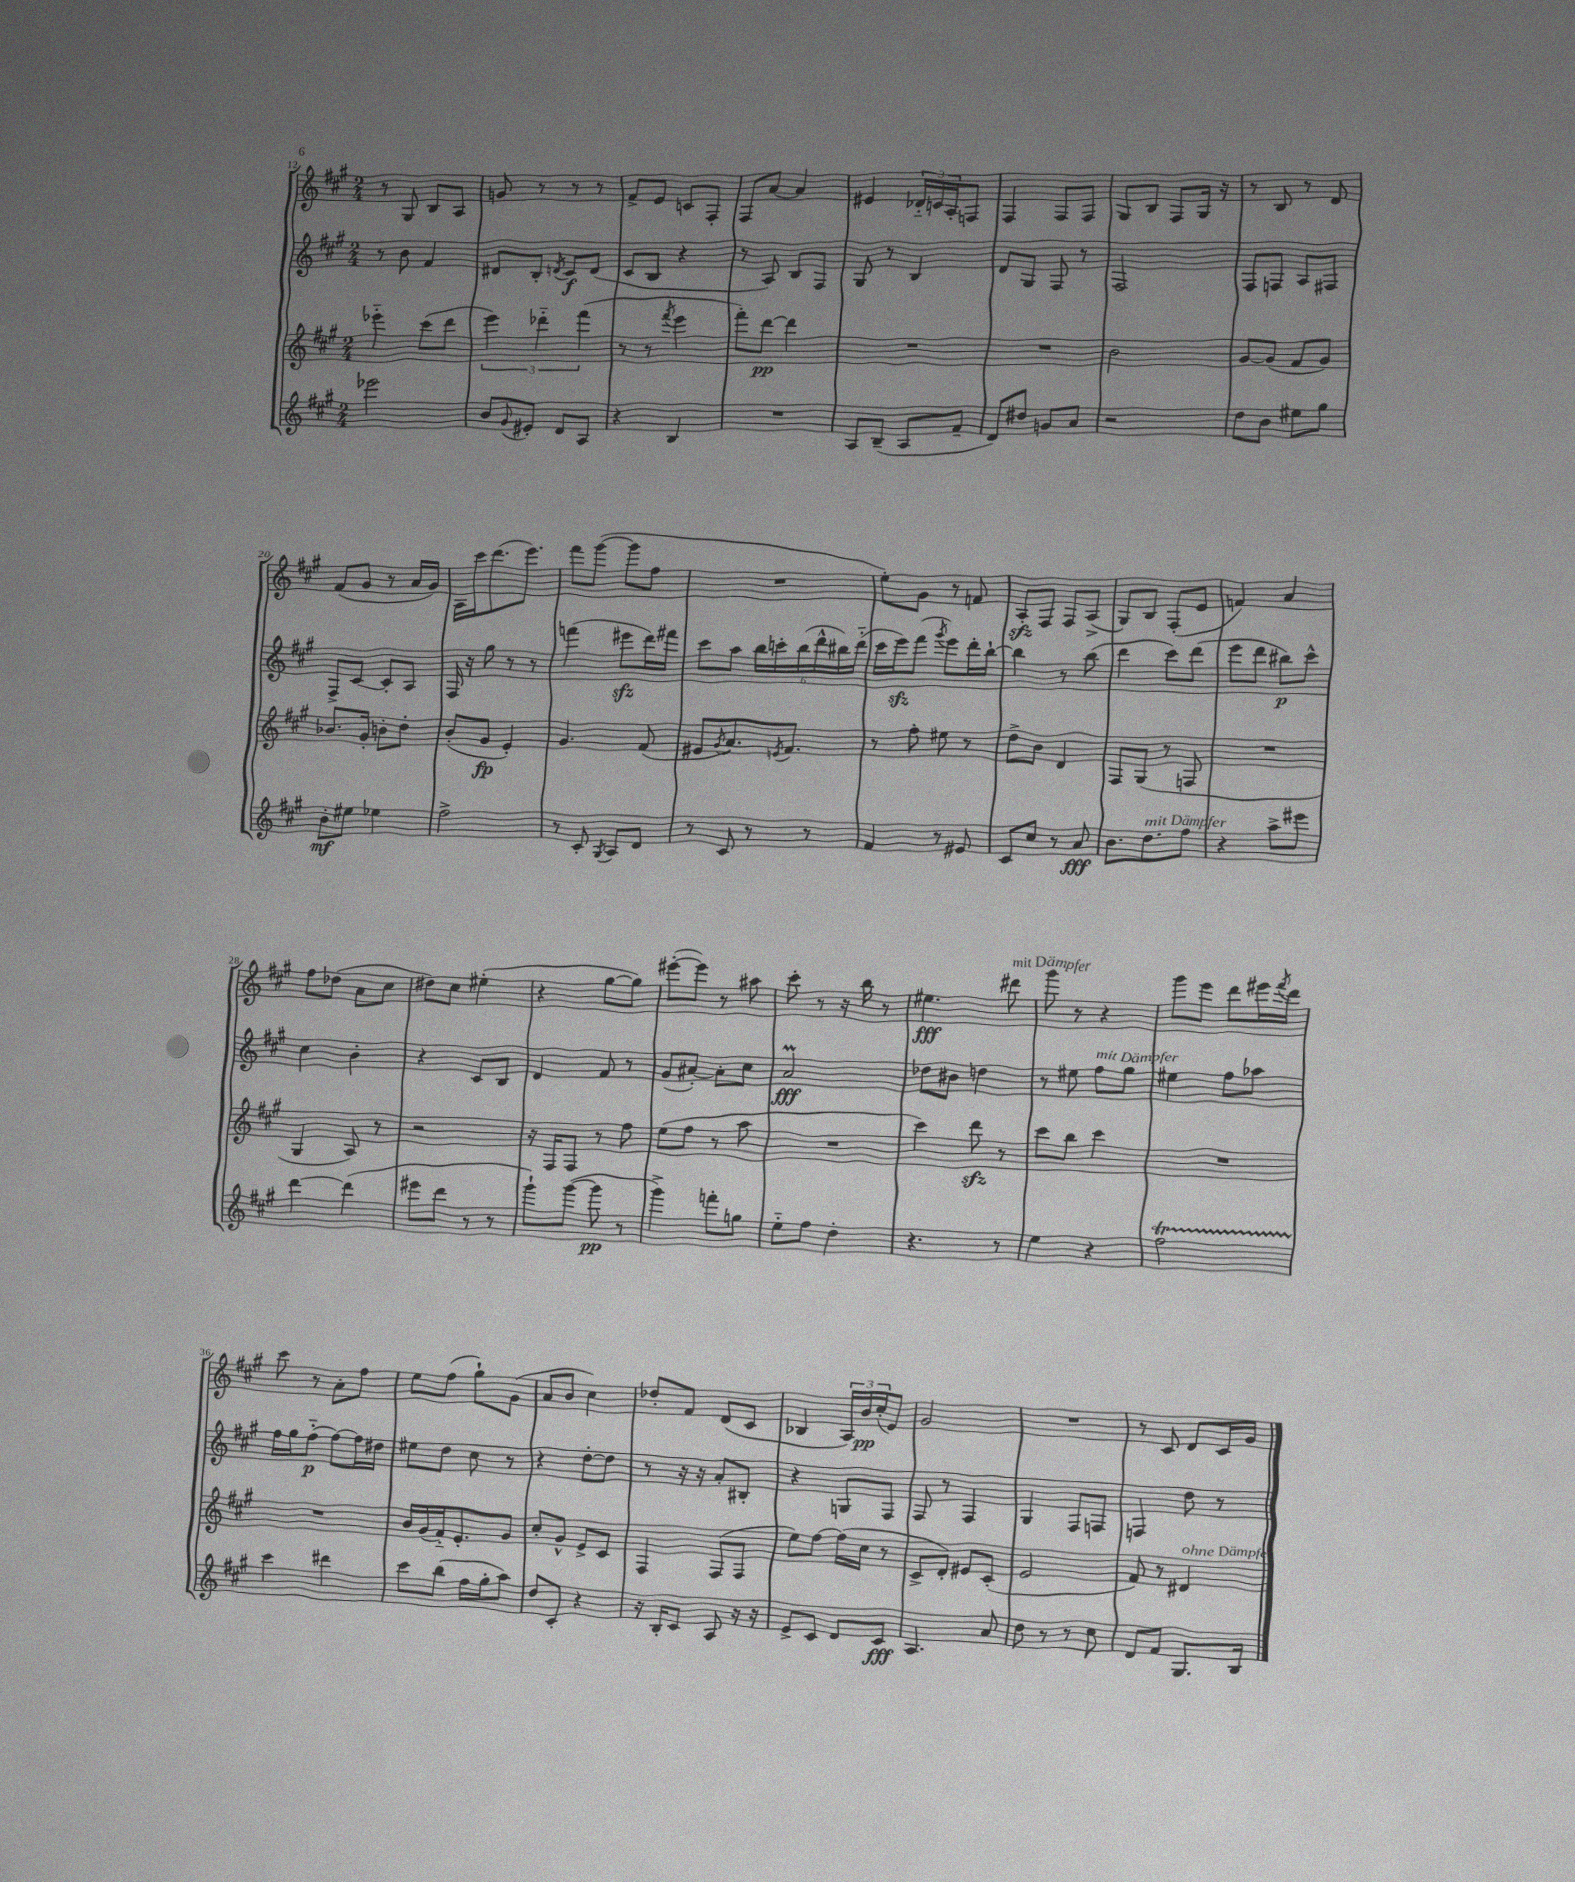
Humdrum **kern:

**kern	**kern	**kern	**kern
*staff4	*staff3	*staff2	*staff1
*clefG2	*clefG2	*clefG2	*clefG2
*k[f#c#g#]	*k[f#c#g#]	*k[f#c#g#]	*k[f#c#g#]
*M2/4	*M2/4	*M2/4	*M2/4
2eee-	4eee-'~	8r	8r
.	.	8b	8G#
.	(8ccc#	4f#	8B
.	8ddd	.	8A
=	=	=	=
8b	6eee)	8d#	8g
8qqg#	.	.	.
8e#'	.	8B'	8r
.	6ddd-'~	.	.
.	.	8qd	.
8d	.	8c#	8r
.	(6fff#	.	.
8A	.	(8d	8r
=	=	=	=
4r	8r	8c#	8f#^
.	8r	8B	8e
.	8qfff#	.	.
4B	4eee	4r	8c
.	.	.	8F#'
=	=	=	=
2r	8fff#')	8r	8F#
.	[8ddd	8A)	[8a
.	4ddd]	8B	4a]
.	.	8F#	.
=	=	=	=
8A	2r	8G#	4e#
(8B~	.	8r	.
8A	.	4B	24d-'~
.	.	.	24c
.	.	.	24A'
8f#~	.	.	8F
=	=	=	=
8d)	2r	8d	4F#
8dd#	.	8G#	.
8g	.	8F#	8F#
8a	.	8r	8F#
=	=	=	=
2r	2b	2F#	8G#
.	.	.	8B
.	.	.	8F#
.	.	.	16G#
.	.	.	16r
=	=	=	=
8dd	[8g#	8F#	8r
8b	(8g#]	8F	8B
8ee#	8f#	8A	8r
8gg#	8g#)	8F#	8d
=	=	=	=
8b'	8.b-	8F#^	(8f#
8ee#	.	[8c#	8g#
.	16g#'	.	.
4ee-	8b'	8c#']	8r
.	8dd'	8A	16a
.	.	.	16g#)
=	=	=	=
2ff#^	(8b'	16F#	16A
.	.	16r	16ccc#
.	8g#	8gg#	(8.ddd
.	4e')	8r	.
.	.	.	8.eee)
.	.	8r	.
=	=	=	=
8r	4.g#	(4fff	8fff#
8c#'	.	.	([8ggg#
8qG#	.	.	.
8A	.	8eee#	8ggg#]
8d	(8f#	16ddd)	8ff#
.	.	16fff#	.
=	=	=	=
8r	8e#	8ccc#	2r
.	8qg#	.	.
8c#	8.a)	8aa	.
8r	.	24bb	.
.	.	24ccc'	.
.	8qe	.	.
.	8.f#	.	.
.	.	(24bb	.
8r	.	24ddd^^	.
.	.	24bb#)	.
.	.	(24ddd'~	.
=	=	=	=
4f#	8r	16ccc#	8ee')
.	.	16eee)	.
.	8ff#'	(8fff#	8g#
.	.	8qggg#	.
8r	8ee#	8eee)	8r
8e#	8r	16ddd'	8f
.	.	[16bb`	.
=	=	=	=
8c#	8dd^	4bb]	8A'
8cc#	8b	.	8F#
8r	4d	8r	8F#
8a	.	(8bb	(8A^
=	=	=	=
8.b	8F#	4ddd	8G#)
.	(8G#	.	8B
8.dd	.	.	.
.	8r	8ccc#)	(8F#'
8ff#	8F	(8ddd	8e
=	=	=	=
4r	2r	8eee	4f)
.	.	8ddd	.
8aa^	.	8bb#)	4a
8eee#	.	8ccc#^^	.
=	=	=	=
[4ddd	4G#	4cc#	8ff#
.	.	.	(8dd-
(4ddd]	8A)	4b'	8a
.	8r	.	8cc#
=	=	=	=
8eee#	2r	4r	8dd#)
8ddd	.	.	8cc#
8r	.	8c#	(4ee#'
8r	.	8B	.
=	=	=	=
8ggg#`)	16r	4d	4r
.	16F#	.	.
([8ggg#	8F#	.	.
8ggg#]	8r	8f#	[8gg#
8r	8ff#	8r	8gg#])
=	=	=	=
4ggg#^)	(8ee	(8g#	([8eee#'
.	8ff#	[8a#')	8eee#])
8fff'	8r	8a#']	8r
8gg	8aa	8cc#	8aa#
=	=	=	=
8ee'~	2r	2a	8ccc#'
8ff#	.	.	8r
4dd'	.	.	16r
.	.	.	16bb
.	.	.	8r
=	=	=	=
4.r	4ccc#)	8dd-	4.ee#
.	.	8b#	.
.	8ddd	4dd	.
8r	8r	.	8ddd#
=	=	=	=
4ee	8ccc#	8r	8ggg#
.	8bb	8ee#	8r
4r	4ccc#	8ff#	4r
.	.	8gg#	.
=	=	=	=
2ff#	2r	4ee#	8ggg#
.	.	.	8eee
.	.	8ff#	8ddd
.	.	8aa-	16eee#
.	.	.	8qfff#
.	.	.	16ddd
=	=	=	=
4ccc#	2r	16ff#	8ccc#
.	.	16gg#	.
.	.	(8ff#'~	8r
4ddd#	.	[8ff#)	8a'
.	.	16ff#]	8ff#
.	.	16dd#	.
=	=	=	=
8ccc#	16b	8ee#	8ee
.	(16g#	.	.
(8bb	16f#'~)	8dd	(8ff#
.	8.e'	.	.
16ff#	.	8cc#	8gg#`)
16gg#'	.	.	.
8aa)	8g#	8r	(8g#
=	=	=	=
8dd	8cc#'	4r	8a
8c#'	8g#^^	.	8b
4r	8e^	[8dd'	4cc#)
.	8c#	8dd]	.
=	=	=	=
16r	4F#	8r	8dd-'
16B'	.	.	.
8c#	.	16r	8f#
.	.	16r	.
8A	(8F#	8a'	(8d
16r	8F#	8B#'	8c#
16r	.	.	.
=	=	=	=
8e^	8ee)	4r	4B-
8c#	[8ff#	.	.
8d	(16ff#]	8G	24A)
.	.	.	24b
.	16cc#	.	.
.	.	.	(24cc#'
8c#	8r	8F#	8e)
=	=	=	=
4.A	8c#^	8F#	2g#
.	8d')	8r	.
.	8e#	4F#	.
8a	(8c#'	.	.
=	=	=	=
8dd	2e	4G#	2r
8r	.	.	.
8r	.	8F#	.
8cc#	.	8F	.
=	=	=	=
8d	8f#)	4F	8r
8f#	8r	.	8c#
8.G#	4d#	8dd	8d
.	.	8r	16c#
16B	.	.	16g#
==	==	==	==
*-	*-	*-	*-
